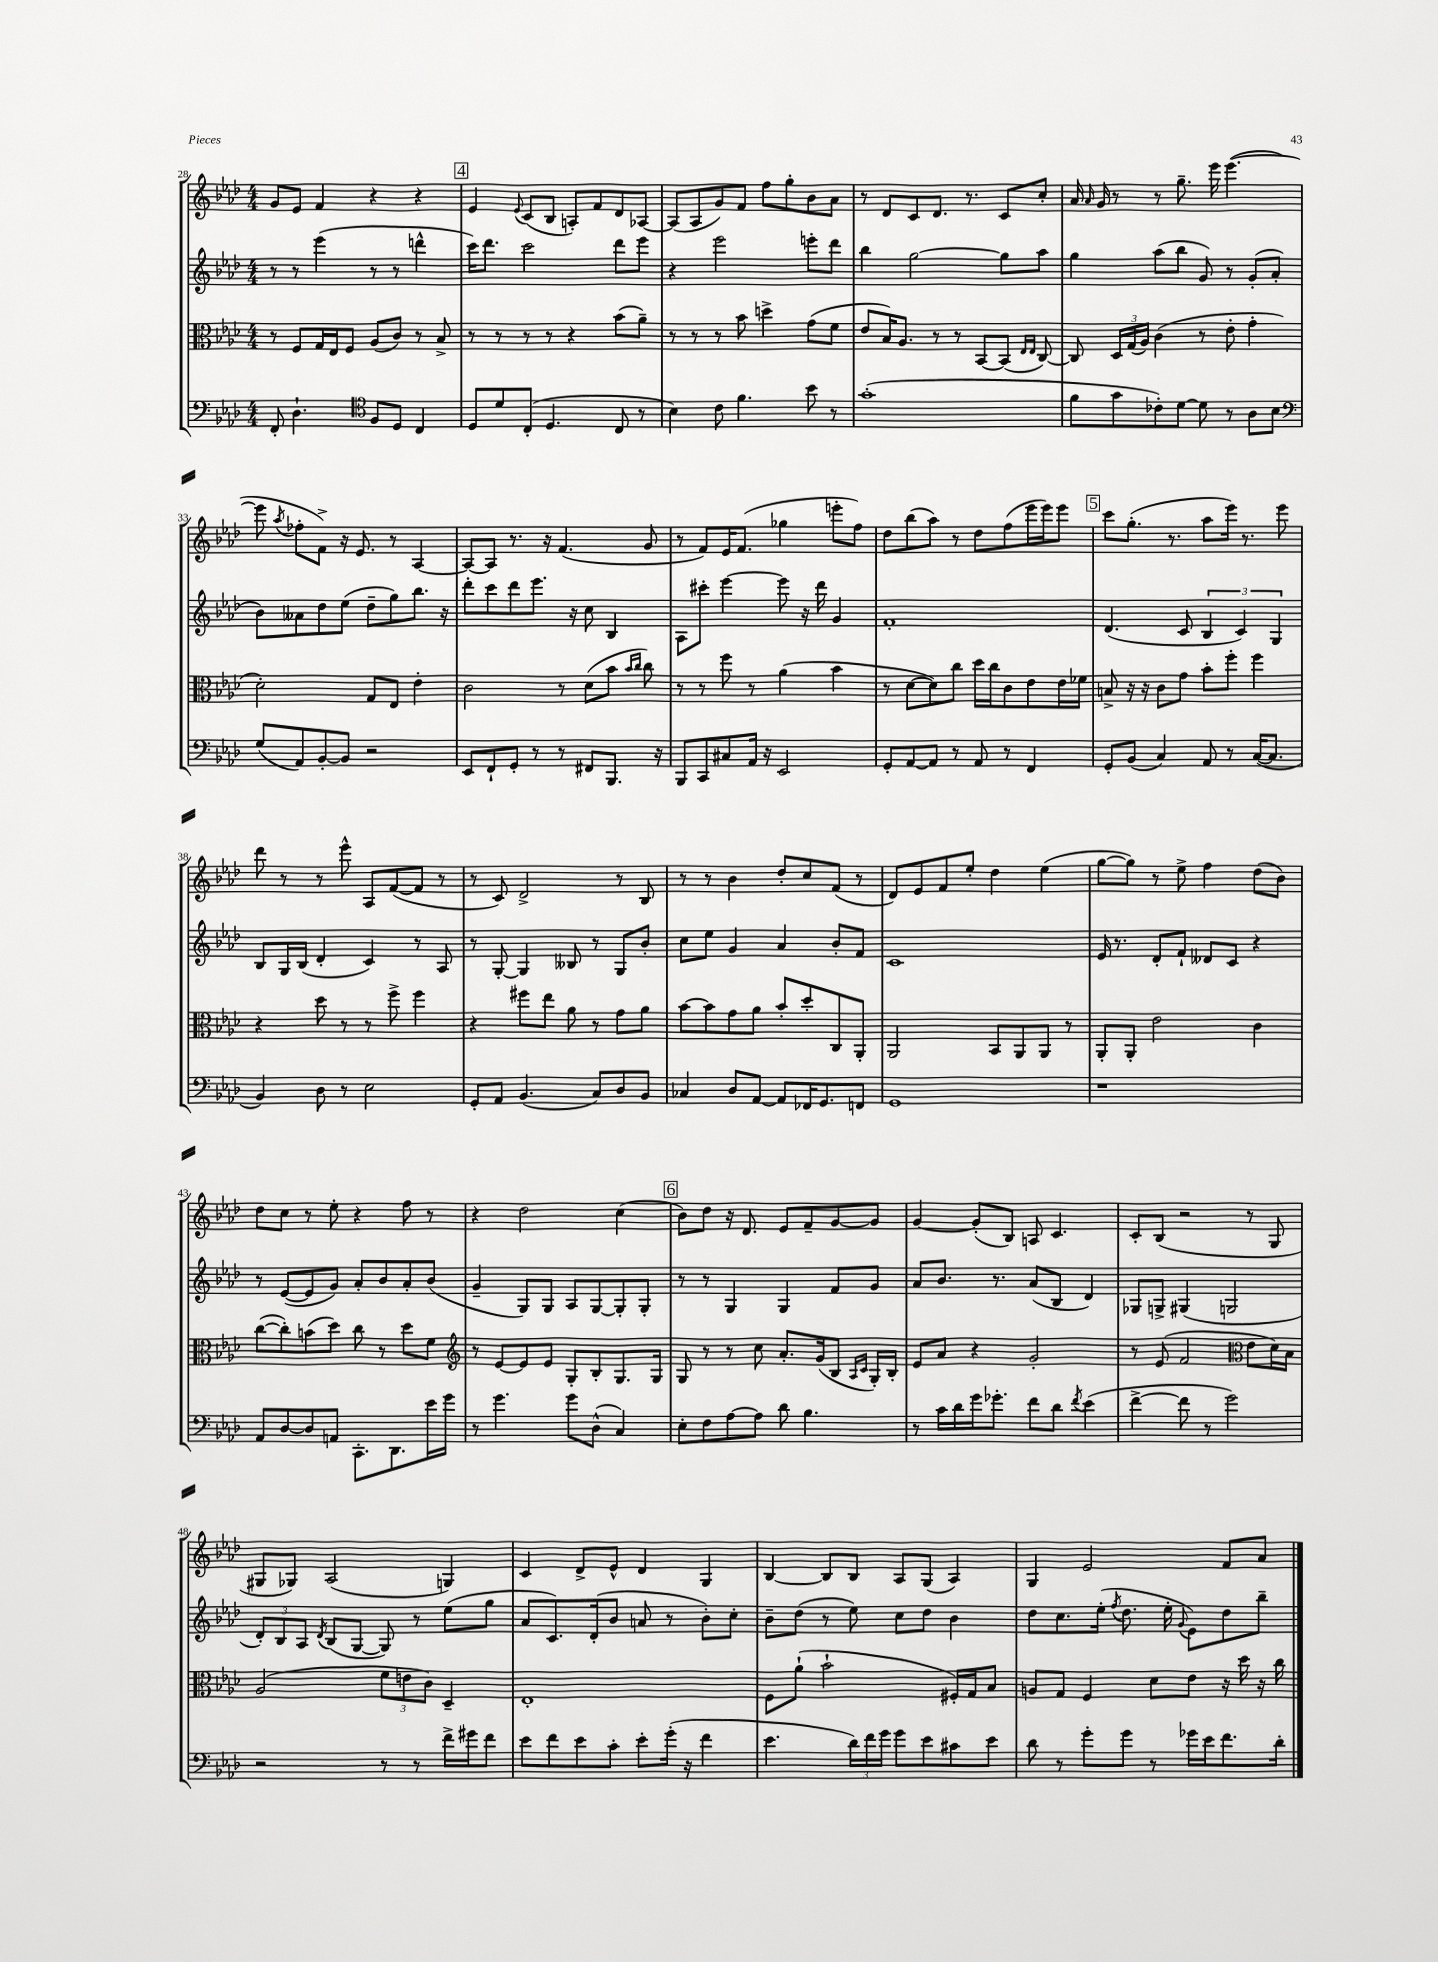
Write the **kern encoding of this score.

**kern	**kern	**kern	**kern
*staff4	*staff3	*staff2	*staff1
*clefF4	*clefC3	*clefG2	*clefG2
*k[b-e-a-d-]	*k[b-e-a-d-]	*k[b-e-a-d-]	*k[b-e-a-d-]
*M4/4	*M4/4	*M4/4	*M4/4
8FF'	8r	8r	8g
4.D-`	8F	8r	8e-
.	16G	(4eee-	4f
.	16E-	.	.
.	8F	.	.
*clefC4	*	*	*
8F	(8A-	8r	4r
8D-	8c)	8r	.
4C	8r	4ddd^^	4r
.	8B-^	.	.
=	=	=	=
8D-	8r	16ccc)	4e-
.	.	8.ddd-	.
8d-	8r	.	.
.	.	.	8qqe-
(8C'	8r	2ccc	(8c
4.D-	8r	.	8B-
.	4r	.	8A')
.	.	.	8f
8C	(8b-	8ddd-	8d-
8r	8a-~)	8eee-	[8A-
=	=	=	=
4B-)	8r	4r	(8A-]
.	8r	.	8A-
8c	8r	2eee-	8g)
4.f	8b-	.	8f
.	4dd^	.	8ff
.	.	.	8gg'
8b-	(8g	8eee'	8b-
8r	8f	8ddd-	8a-
=	=	=	=
(1g'	8e-	4bb-	8r
.	16B-)	.	8d-
.	8.A-	.	.
.	.	[2gg	8c
.	8r	.	8.d-
.	8r	.	.
.	.	.	8.r
.	[8BB-	.	.
.	(8BB-]	8gg]	8c
.	16qqE-	.	.
.	16qqE-	.	.
.	[8C)	8aa-	8cc'
=	=	=	=
8f	8C]	4gg	16a-
.	.	.	16qqa-
.	.	.	16g
8g	24D-	.	8r
.	(24G	.	.
.	24A-)	.	.
8c-')	(4c	(8aa-	8r
[8d-	.	8bb-	8.gg~
8d-]	8r	8g)	.
.	.	.	16eee-
8r	8e-'	8r	([4.eee-
8A-	4g'	(8g'	.
8B-	.	8a-'	.
=	=	=	=
*clefF4	*	*	*
(8G	2d-')	8b-)	8eee-]
.	.	.	8qaa-
8AA-)	.	8a--	8ff-'
[8BB-'	.	8dd-	8f^)
8BB-]	.	(8ee-	16r
.	.	.	8.e-
2r	8G	8dd-~	.
.	8E-	8gg)	8r
.	4e-'	8.bb-	[4A-
.	.	16r	.
=	=	=	=
8EE-	2c	8ddd-'	8A-_
8FF`	.	8ccc	8A-]
8GG'	.	8ddd-	8.r
8r	.	8.eee-	.
.	.	.	16r
8r	8r	.	(4.f
.	.	16r	.
8FF#	(8d-	8cc	.
8.BBB-	8b-	4B-	.
.	16qqb-	.	.
.	16qqcc	.	.
.	8cc)	.	8g
16r	.	.	.
=	=	=	=
8BBB-	8r	8A-	8r
8CC	8r	8ccc#'	8f)
8C#	8ff	[4eee-	16e-
.	.	.	(8.f
16AA-	8r	.	.
16r	.	.	.
2EE-	(4a-	8eee-]	4gg-
.	.	16r	.
.	.	16ddd-	.
.	4b-	4g	8eee'
.	.	.	8ff)
=	=	=	=
8GG'	8r	1f'	8dd-
[8AA-	[8d-	.	(8bb-
8AA-]	8d-])	.	8aa-)
8r	8cc	.	8r
8AA-	16dd-	.	8dd-
.	16cc	.	.
8r	8c	.	(8ff
4FF	8e-	.	16eee-
.	.	.	16eee-)
.	16e-	.	8eee-
.	16f-	.	.
=	=	=	=
8GG'	8B^	(4.d-	8ccc
(8BB-	16r	.	(8.gg'
.	16r	.	.
4C)	8c	.	.
.	.	.	8.r
.	8g	8c	.
8AA-	8b-'	6B-	8aa-
8r	8ff'	.	16eee-)
.	.	6c)	.
.	.	.	8.r
([16C	4ff	.	.
8.C]	.	.	.
.	.	6G	.
.	.	.	8eee-
=	=	=	=
4BB-)	4r	8B-	8ddd-
.	.	16G	8r
.	.	(16B-	.
8D-	8dd-	4d-'	8r
8r	8r	.	8eee-^^
2E-	8r	4c)	8A-
.	8ff^	.	([8f
.	4ff	8r	8f]
.	.	8A-	8r
=	=	=	=
8GG'	4r	8r	8r
8AA-	.	[8G'	8c)
(4.BB-	8ff#	4G]	2d-^
.	8ee-	.	.
.	8a-	8B--	.
8C)	8r	8r	.
8D-	8g	8G	8r
8BB-	8a-	8b-'	8B-
=	=	=	=
4C-	[8b-	8cc	8r
.	8b-]	8ee-	8r
8D-	8g	4g	4b-
[8AA-	8a-	.	.
8AA-]	8b-'	4a-	8dd-'
16FF-	8dd-'	.	8cc
8.GG	.	.	.
.	8C	8b-'	(8f
8FF	8AA-'	8f	8r
=	=	=	=
1GG	2AA-	1c	8d-)
.	.	.	8e-
.	.	.	8f
.	.	.	8ee-'
.	8BB-	.	4dd-
.	8AA-	.	.
.	8AA-	.	(4ee-
.	8r	.	.
=	=	=	=
1r	8AA-'	16e-	[8gg
.	.	8.r	.
.	8AA-'	.	8gg])
.	2e-	8d-'	8r
.	.	8f`	8ee-^
.	.	8d--	4ff
.	.	8c	.
.	4c	4r	(8dd-
.	.	.	8b-)
=	=	=	=
8AA-	([8cc	8r	8dd-
[8D-	8cc'])	([8e-	8cc
8D-]	(8b	8e-]	8r
8AA	8dd-)	8g)	8ee-'
8.CC'	8cc	8a-'	4r
.	8r	8b-	.
8.DD-	.	.	.
.	8dd-	8a-'	8ff
16e-	8f	(8b-	8r
16g	.	.	.
=	=	=	=
*	*clefG2	*	*
8r	8r	4g~	4r
4.g	[8e-	.	.
.	8e-]	8G)	2dd-
.	8e-	8G	.
8g	8G'	8A-	.
(8D-^^	8B-'	[8G	.
4C)	8.G	8G']	(4cc
.	.	8G'	.
.	16G	.	.
=	=	=	=
8E-'	8G	8r	8b-)
8F	8r	8r	8dd-
[8A-	8r	4G	16r
.	.	.	8.d-
8A-]	8cc	.	.
8d-	8.a-'	4G	8e-
4.B-	.	.	8f~
.	(16g	.	.
.	8B-	8f	[8g
.	16qqA-	.	.
.	16qqc	.	.
.	16G')	8g	8g]
.	16B-'	.	.
=	=	=	=
8r	8e-	8a-	[4g
16c	8a-	8.b-	.
16d-	.	.	.
16g	4r	.	(8g']
8.g-'	.	8.r	.
.	.	.	8B-)
8f	2g'	(8a-	8A
8d-	.	8B-	4.c
8qf	.	.	.
(4e-	.	4d-)	.
=	=	=	=
[4f^	8r	8G-	8c'
.	(8e-	8G^	(8B-
8f]	2f	(4G#	2r
8r	.	.	.
2g)	.	2G	.
*	*clefC3	*	*
.	8e-	.	8r
.	16d-)	.	8G
.	16B-	.	.
=	=	=	=
2r	(2A-	12d-')	8G#
.	.	12B-	.
.	.	.	8G-)
.	.	12A-	.
.	.	8qd-	.
.	.	(8B-	(2A-
.	.	[8G	.
8r	12f	8G])	.
.	12e	.	.
8r	.	8r	.
.	12c)	.	.
16f^	4D-~	(8ee-	4G)
16g#	.	.	.
8f	.	8gg	.
=	=	=	=
8e-	1E-'	8a-	4c
8f	.	8.c)	.
8e-	.	.	8d-^
.	.	(16d-'	.
8c'	.	8b-	8e-^^
8e-'	.	8a	4d-
(16g'	.	8r	.
16r	.	.	.
4f	.	8b-')	4G
.	.	8cc'	.
=	=	=	=
4.e-	8F	8b-~	[4B-
.	(8a-`	(8dd-	.
.	2b-`	8r	8B-]
24d-)	.	8ee-)	8B-
24f	.	.	.
24g	.	.	.
8g	.	8cc	8A-
8e-	.	8dd-	(8G
8c#	16F#')	4b-	4A-)
.	16G	.	.
8e-	8B-	.	.
=	=	=	=
8d-	8A	8dd-	4G
8r	8G	8.cc	.
8g'	4F	.	2e-
.	.	(16ee-'	.
.	.	8qff	.
8g	.	8.dd-	.
8r	8d-	.	.
.	.	16ee-'	.
.	.	8qqg	.
16g-	8e-	8e-)	.
16e-	.	.	.
8.f	16r	8dd-	8f
.	16dd-	.	.
.	16r	8bb-~	8a-
16d-'	16cc	.	.
==	==	==	==
*-	*-	*-	*-
